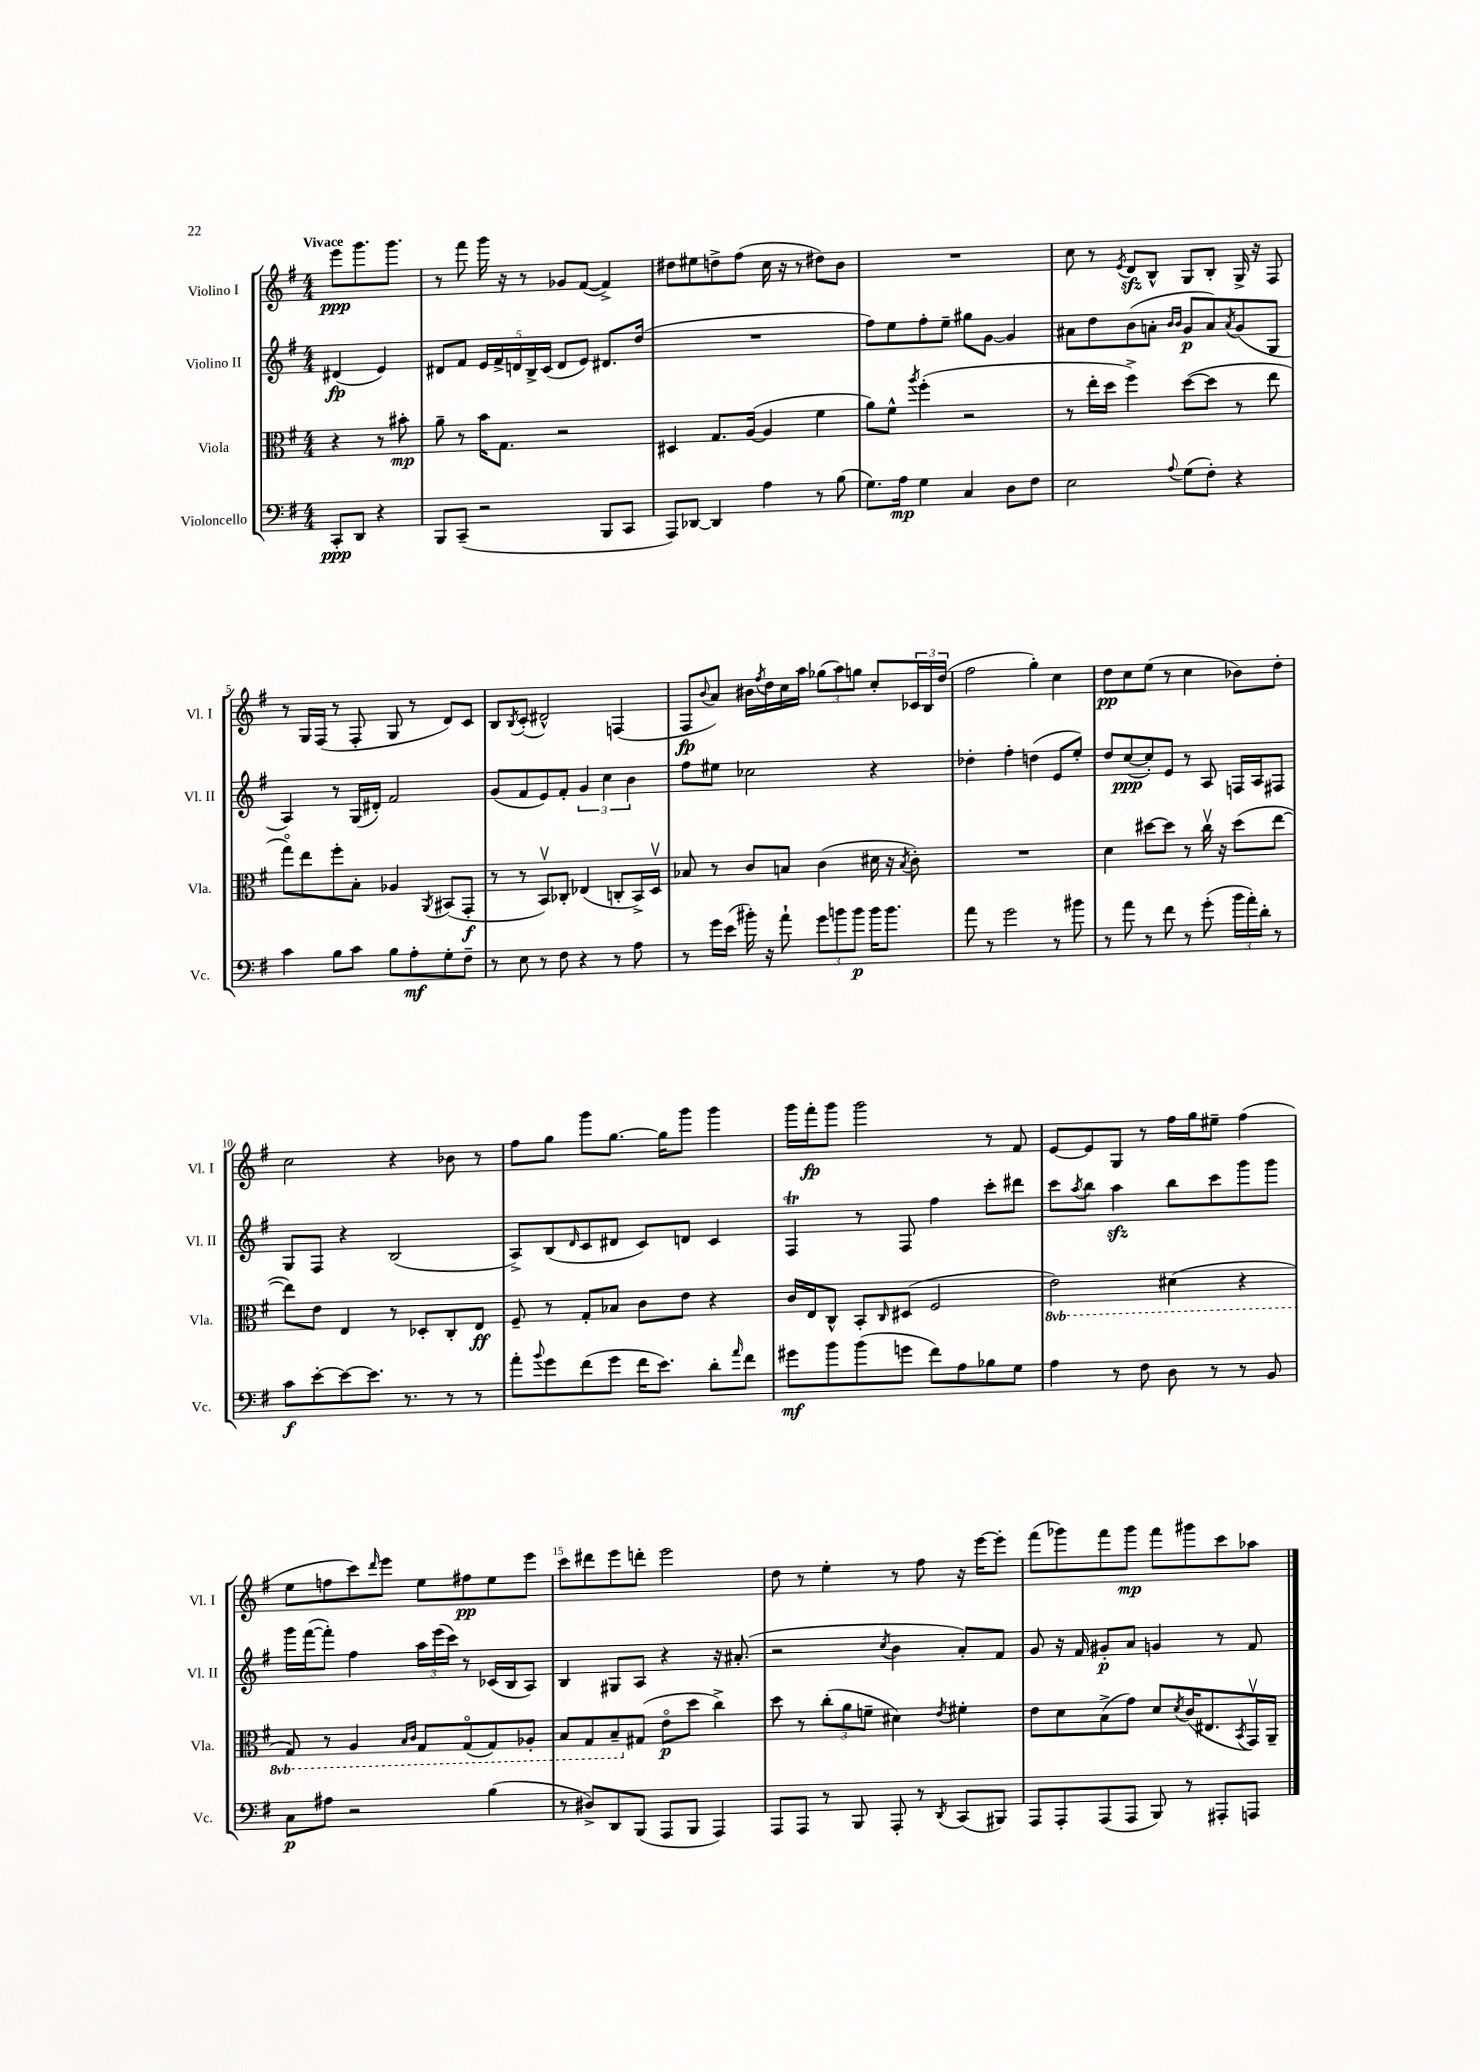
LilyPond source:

<<
\new StaffGroup <<
\new Staff = "s0" \with { instrumentName = "Violino I" shortInstrumentName = "Vl. I" } {
    \clef treble \key g \major \numericTimeSignature \time 4/4 \partial 2 \tempo "Vivace"
    e'''8\ppp g'''8. g'''8. |
    r8 fis'''8 g'''16 r16 r8 ges'8 fis'8~( fis'4->) |
    dis''8 eis''8 d''8-> fis''8( c''16 r16 r8 dis''8) b'8 |
    R1 |
    c''8 r8 \acciaccatura { e'8 } d'8\sfz b8-^ g8 b8-. g16-> r16 fis8 |
    r8 g16 fis16( r8 fis8-. g8 r8 d'8) c'8 |
    b8 \acciaccatura { b8 } c'8-.( dis'2-^) f4( |
    fis8\fp \appoggiatura { b'8 } a'8) bis'16 \acciaccatura { fis''8 } d''16 c''16 a''16 \tuplet 3/2 { ges''8( a''8) g''8 } c''8-. \tuplet 3/2 { ces'16 b16 d''16( } |
    fis''2 g''4-.) c''4 |
    d''8\pp c''8 e''8( r8 c''4 bes'8) d''8-. |
    c''2 r4 bes'8 r8 |
    fis''8 g''8 g'''8 g''8.~ g''16 g'''8 g'''4 |
    g'''16 fis'''16-.\fp g'''8 g'''2 r8 fis'8 |
    e'8~ e'8 g8 r8 fis''16 g''16 eis''8-- fis''4( |
    e''8 f''8 c'''8) \grace { d'''16 } e'''8 e''8 fis''8\pp e''8 e'''8 |
    c'''8 dis'''8 e'''8 d'''8-. e'''2 |
    d''8 r8 e''4-. r8 fis''8 r16 e'''16~ e'''8-. |
    fis'''8( ges'''8) fis'''8 ges'''8\mp fis'''8 gis'''8 c'''8 aes''8 \bar "|." |
}
\new Staff = "s1" \with { instrumentName = "Violino II" shortInstrumentName = "Vl. II" } {
    \clef treble \key g \major \numericTimeSignature \time 4/4 \partial 2
    dis'4\fp( e'4) |
    dis'8 fis'8 \tuplet 5/4 { e'16 fis'16-> d'16 b16-> c'16( } d'8 e'8) dis'8. d''16( |
    R1 |
    fis''8) e''8 fis''8-. e''8-- gis''8 g'8~ g'4 |
    ais'8 d''8 b'8( a'8-. \grace { b'16 b'16 } g'8\p a'8) \acciaccatura { a'8 } g'8( g8 |
    a4) r8 g16( dis'16-.) fis'2 |
    g'8( fis'8 e'8) fis'8-. \tuplet 3/2 { g'4 c''4 b'4 } |
    fis''8 eis''8 ces''2 r4 |
    des''4-. fis''4-. d''4( e'8 e''8-.) |
    d''8 c''8~\ppp( c''8-.) e'8 r8 a8 f16 a16 fis8 |
    g8 fis8 r4 b2( |
    a8->) b8( \grace { d'16 } c'8 dis'8 c'8) d'8 c'4 |
    fis4\trill r8 fis8 fis''4 c'''8-. dis'''8 |
    c'''8 \acciaccatura { a''8 } b''8 a''4\sfz b''8 c'''8 g'''8 g'''8 |
    g'''16 fis'''16~( fis'''8-.) fis''4 \tuplet 3/2 { a''16 e'''16( c'''16) } r8 ces'16( b16 a8) |
    b4 gis8 a8 r4 r16 ais'8.-.( |
    r2 \acciaccatura { c''8 } b'4 a'8-.) fis'8 |
    g'8 r16 fis'16 gis'8-.\p a'8 g'4 r8 fis'8 \bar "|." |
}
\new Staff = "s2" \with { instrumentName = "Viola" shortInstrumentName = "Vla." } {
    \clef alto \key g \major \numericTimeSignature \time 4/4 \set Staff.ottavationMarkups = #ottavation-simple-ordinals \partial 2
    r4 r8 bis'8-.\mp |
    a'8-- r8 b'16 g8. r2 |
    dis4 g8. a16~( a4 fis'4 |
    a'8) fis'8-^ \acciaccatura { a''8 } fis''4-.( r2 |
    r8 e''16-. d''16 fis''4->) d''8~( d''8 r8 e''8 |
    g''8\flageolet) e''8 fis''8-. b8-. aes4 \acciaccatura { a,8 } bis,8( g,8-.\f |
    r8 r8 b,8\upbow) ces8-. ees4( c8-. b,16->) d16\upbow |
    bes8 r8 c'8 b8 c'4( dis'16 r16 \acciaccatura { b8 } c'8-.) |
    R1 |
    d'4 dis''8~ dis''8 r8 c''16\upbow r16 dis''8( e''8~ |
    e''8) e'8 e4 r8 des8-. c8-. e8\ff |
    fis8-- r8 g8-. bes8 c'8 e'8 r4 |
    c'16 e16 c8-^ b,8-. \grace { c16 } dis8( fis2 |
    \ottava #-1 e2) dis4( r4 |
    g,8) r8 a,4 \grace { b,16 c16 } g,8 g,8\flageolet( g,8) aes,8-. |
    b,8 g,8 b,8-- \ottava #0 gis8( e'8\flageolet\p d''8 c''4->) |
    d''8 r8 \tuplet 3/2 { c''8-.( a'8 f'8-- } dis'4) \acciaccatura { e'8 } fis'4-. |
    e'8 d'8 b8->( g'8) d'8 \acciaccatura { d'8 } c'16( eis8. \acciaccatura { b,8 } g,16\upbow) a,16-- \bar "|." |
}
\new Staff = "s3" \with { instrumentName = "Violoncello" shortInstrumentName = "Vc." } {
    \clef bass \key g \major \numericTimeSignature \time 4/4 \partial 2
    c,8-.\ppp d,8 r4 |
    b,,8 c,8--( r2 b,,8 c,8 |
    a,,8) des,8~ des,4 a4 r8 b8( |
    g8.) a16\mp g4 c4 d8 fis8 |
    e2 \appoggiatura { a8 } g8( fis8-.) r4 |
    c'4 b8 c'8 b8 a8-.\mf g8-. fis8-- |
    r8 e8 r8 fis8 r4 r8 a8 |
    r8 g'16 e'16( bis'16-.) r16 a'8-! \tuplet 3/2 { g'8 b'8 b'8\p } b'16 b'8. |
    a'8 r8 g'2 r8 bis'8 |
    r8 a'8 r8 fis'8 r8 g'8-.( \tuplet 3/2 { b'16 a'16-.) d'16-. } r8 |
    c'8\f e'8~-. e'8~ e'8. r8. r8 r8 |
    a'8-. \appoggiatura { b'8 } g'8 fis'8( g'8 fis'16 e'8.) d'8-. \grace { a'16 } fis'8 |
    gis'8\mf b'8 b'8( g'8 fis'8) a8 bes8 g8 |
    a4 r8 fis8 d8 r8 r8 b,8 |
    c8\p ais8 r2 b4( |
    r8 dis8->) d,8 b,,8( a,,8 b,,8 a,,4) |
    a,,8 a,,8 r8 b,,8 a,,8-. r8 \acciaccatura { d,8 } c,8( bis,,8) |
    a,,8 a,,8-. a,,8( a,,8 b,,8) r8 ais,,8-. a,,8 \bar "|." |
}
>>
>>
\layout { \context { \Score \override BarNumber.break-visibility = ##(#f #t #t) barNumberVisibility = #(every-nth-bar-number-visible 5) } }
